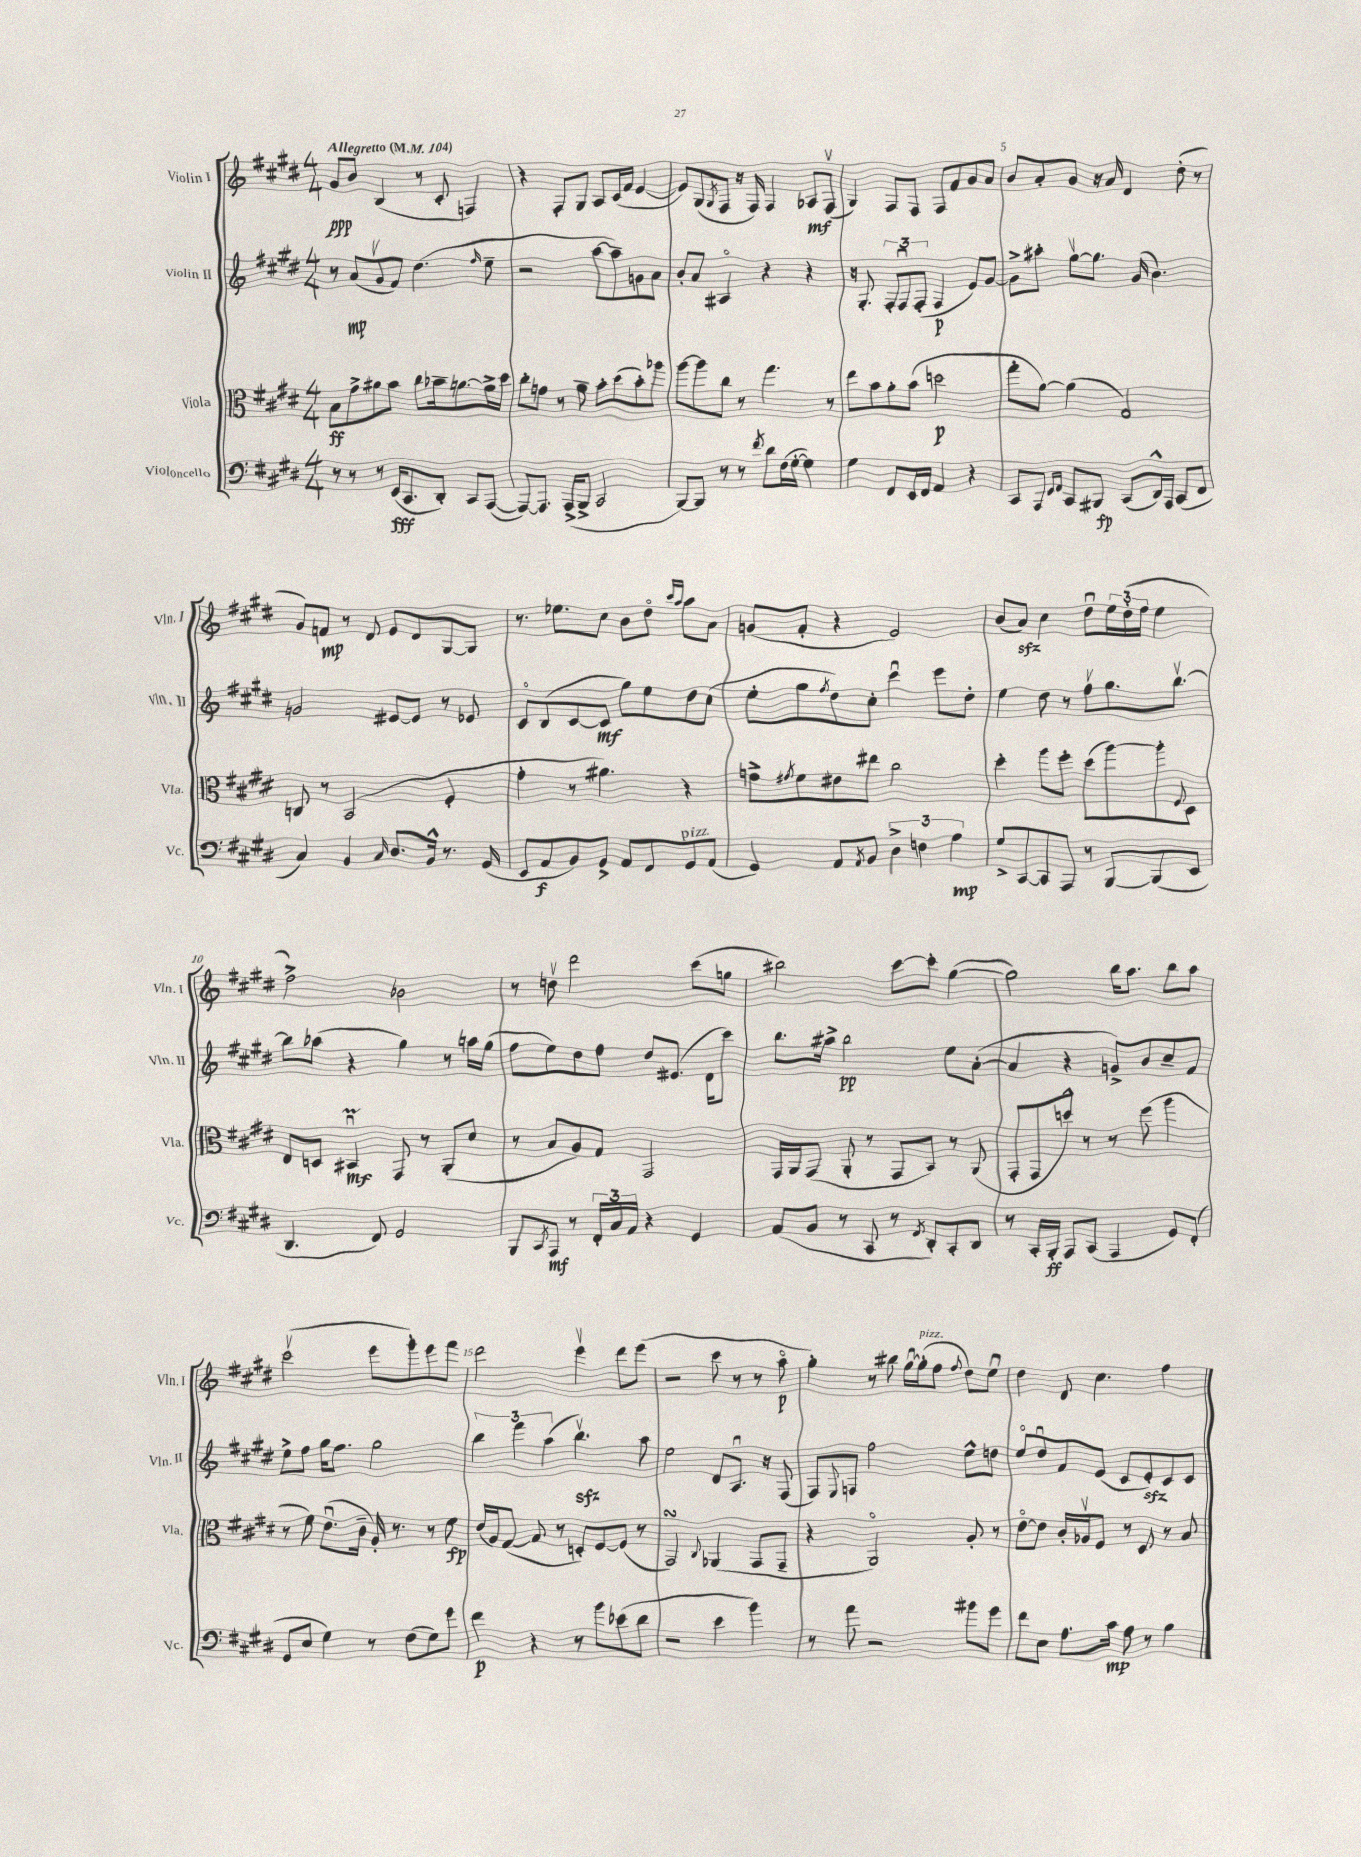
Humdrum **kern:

**kern	**dynam	**kern	**dynam	**kern	**dynam	**kern	**dynam
*part4	*part4	*part3	*part3	*part2	*part2	*part1	*part1
*staff4	*staff4	*staff3	*staff3	*staff2	*staff2	*staff1	*staff1
*I"Violoncello	*	*I"Viola	*	*I"Violin II	*	*I"Violin I	*
*I'Vc.	*	*I'Vla.	*	*I'Vln. II	*	*I'Vln. I	*
*clefF4	*	*clefC3	*	*clefG2	*	*clefG2	*
*k[f#c#g#d#]	*	*k[f#c#g#d#]	*	*k[f#c#g#d#]	*	*k[f#c#g#d#]	*
*M4/4	*	*M4/4	*	*M4/4	*	*M4/4	*
*MM104	*	*MM104	*	*MM104	*	*MM104	*
=1	=1	=1	=1	=1	=1	=1	=1
!	!	!	!	!	!	!LO:TX:a:B:t=Allegretto	!
8r	.	8B\L	ff	8r	.	8g#/L	ppp
8r	.	8g#^\	.	(8a/L	mp	8b/J	.
8r	.	8a#X\	.	8g#v/	.	(4B/	.
(16EE/KL	fff	8b\J	.	8f#/J)	.	.	.
8.CC#/	.	.	.	.	.	.	.
.	.	8cc#\L	.	(4.dd#\	.	8r	.
8DD#'/J)	.	16b-X~\k	.	.	.	8c#'/	.
.	.	[8.an\	.	.	.	.	.
8CC#/L	.	.	.	.	.	4Fn/)	.
.	.	.	.	16qqff#/	.	.	.
([8AAA/J	.	16a^\L]	.	8ee~\	.	.	.
.	.	16dd#\JJ	.	.	.	.	.
=2	=2	=2	=2	=2	=2	=2	=2
8AAA/L_)	.	8cc#'\L	.	2r	.	4r	.
8.AAA/J]	.	8gn\J	.	.	.	.	.
.	.	8r	.	.	.	8F#'/L	.
(16AAA^/KL	.	.	.	.	.	.	.
8BBB^/J	.	8a~\	.	.	.	8G#/J	.
2CC#/	.	8b'\L	.	[8aa\L	.	8A/L	.
.	.	(8dd#\	.	8aa~\])	.	(16c#/L	.
.	.	.	.	.	.	16f#/JJ	.
.	.	8b'\)	.	8gn\	.	[4e/	.
.	.	8aa-X\J	.	8a\J	.	.	.
=3	=3	=3	=3	=3	=3	=3	=3
[8BBB/L)	.	[8aa\L	.	8b'/L	.	8e/L])	.
8BBB/J]	.	8aa\]	.	8a/J	.	(8G#/	.
.	.	.	.	.	.	8qG#/	.
8r	.	8cc#\J	.	4A#X/	.	8F#/J	.
8r	.	8r	.	.	.	16r	.
.	.	.	.	.	.	16F#/)	.
8qf#/	.	.	.	.	.	.	.
8d#\L	.	4.gg#\	.	4r	.	4F#/	.
(16F#\L	.	.	.	.	.	.	.
[16G#'\JJ	.	.	.	.	.	.	.
4G#\])	.	.	.	4r	.	8A-X/L	mf
.	.	8r	.	.	.	(8F#v/J	.
=4	=4	=4	=4	=4	=4	=4	=4
4G#\	.	8ee\L	.	16r	.	4G#/)	.
.	.	.	.	8.G#'/	.	.	.
.	.	8b\	.	.	.	.	.
8FF#/L	.	8a'\	.	12F#'/L	.	8F#/L	.
.	.	.	.	12F#u/	.	.	.
16EE/L	.	(8b\J	.	.	.	8F#/J	.
.	.	.	.	(12F#'/J	.	.	.
16FF#/JJ	.	.	.	.	.	.	.
4AA/	.	2ddn\	p	4F#/	p	8F#/L	.
.	.	.	.	.	.	8f#/	.
4r	.	.	.	8e/L)	.	8g#/	.
.	.	.	.	[8g#/J	.	8a/J	.
=5	=5	=5	=5	=5	=5	=5	=5
8CC#/L	.	8gg#'\L	.	8g#^\L]	.	8b/L	.
8AAA/J	.	[8a\J)	.	8aa#X'\J	.	8a'/	.
16qqEE/LL	.	.	.	.	.	.	.
16qqFF#/JJ	.	.	.	.	.	.	.
8CC#/L	.	(4a\]	.	[8gg#v\L	.	8g#/J	.
8BBB#X/J	fp	.	.	8.gg#\J]	.	16r	.
.	.	.	.	.	.	16a/	.
(8CC#/L	.	2G#/)	.	.	.	4d#/	.
.	.	.	.	(16g#/	.	.	.
16DD#^^/L)	.	.	.	4.b\)	.	.	.
16AAA/JJ	.	.	.	.	.	.	.
(8CC#/L	.	.	.	.	.	(8dd#'\	.
8FF#/J	.	.	.	.	.	8r	.
!!LO:LB:g=z
=6	=6	=6	=6	=6	=6	=6	=6
4C#/)	.	8Cn/	.	2gn/	.	8g#/L)	.
.	.	8r	.	.	.	8fn/J	mp
4BB/	.	(2BB/	.	.	.	8r	.
.	.	.	.	.	.	8d#/	.
16qqC#/	.	.	.	.	.	.	.
8.D#/L	.	.	.	[8e#X/L	.	8e/L	.
.	.	.	.	8e#/J]	.	8d#/	.
16BB^^/Jk	.	.	.	.	.	.	.
8.r	.	4F#'/	.	8r	.	[8G#/	.
.	.	.	.	8e-X/	.	8G#/J]	.
(16GG#/	.	.	.	.	.	.	.
=7	=7	=7	=7	=7	=7	=7	=7
8EE/L	.	4g#'\	.	8c#/L	.	8.r	.
8AA/	f	.	.	(8B/	.	.	.
.	.	.	.	.	.	8.ee-X\L	.
8BB/)	.	8r	.	[8c#/	.	.	.
8GG#^/J	.	4.a#X\)	.	8c#/J]	mf	8cc#\J	.
8AA/L	.	.	.	8gg#\L)	.	8b\L	.
8FF#/	.	.	.	8ee\	.	8dd#\J	.
.	.	.	.	.	.	16qqccc#/LL	.
.	.	.	.	.	.	16qqaa/JJ	.
!LO:TX:a:i:t=pizz.	!	!	!	!	!	!	!
8GG#/	.	4r	.	8dd#\	.	8aa\L	.
(8AA/J	.	.	.	(8cc#\J	.	8a\J	.
=8	=8	=8	=8	=8	=8	=8	=8
4GG#/)	.	8gn^\L	.	8ee'\L	.	(8gn/L	.
.	.	8qg#X/	.	.	.	.	.
.	.	8f#\	.	8gg#\	.	8f#'/J	.
.	.	.	.	8qff#/	.	.	.
8AA/L	.	8e#X\	.	8dd#\)	.	4r	.
8qAA/	.	.	.	.	.	.	.
8BB/J	.	8ee#X\J	.	8cc#'\J	.	.	.
6D#^\	.	2cc#\	.	4ccc#u\	.	2e/)	.
6Fn\	.	.	.	.	.	.	.
.	.	.	.	8eee\L	.	.	.
6A\	mp	.	.	.	.	.	.
.	.	.	.	8dd#'\J	.	.	.
=9	=9	=9	=9	=9	=9	=9	=9
8G#^/L	.	4dd#'\	.	4ee\	.	(8b/L	.
[8CC#/	.	.	.	.	.	8azz/J)	.
8CC#/]	.	8aa\L	.	8dd#\	.	4cc#\	.
8AAA/J	.	8ff#'\J	.	8r	.	.	.
8r	.	(8dd#\L	.	8ff#v\L	.	8dd#u\L	.
[8BBB/L	.	[8aa\)	.	8.gg#\	.	24ee\L	.
.	.	.	.	.	.	(24dd#'\	.
.	.	.	.	.	.	24ff#\JJ	.
(8BBB/]	.	8aa'\]	.	.	.	4ee\	.
.	.	.	.	[8.bbv\J	.	.	.
.	.	8qqF#/	.	.	.	.	.
8EE/J	.	8D#\J	.	.	.	.	.
!!LO:LB:g=z
=10	=10	=10	=10	=10	=10	=10	=10
4.DD#/	.	8E/L	.	8bb\L]	.	2ff#^\)	.
.	.	8Dn/J	.	(8aa-X\J	.	.	.
.	.	4BB#Xmu/	mf	4r	.	.	.
8FF#/)	.	.	.	.	.	.	.
2GG#/	.	8GG#/	.	4gg#\)	.	2b-X\	.
.	.	8r	.	.	.	.	.
.	.	(8AA'/L	.	8r	.	.	.
.	.	8d#/J	.	16aan\LL	.	.	.
.	.	.	.	(16gg#\JJ	.	.	.
=11	=11	=11	=11	=11	=11	=11	=11
8BBB/L	.	8r	.	8ff#\L	.	8r	.
8qCC#/	.	.	.	.	.	.	.
8AAA/J	mf	8B/L	.	8ee\)	.	8ddnv\	.
8r	.	8A/)	.	8dd#\	.	2ddd#\	.
24FF#'/LL	.	8G#/J	.	8ff#\J	.	.	.
24C#/	.	.	.	.	.	.	.
24AA/JJ	.	.	.	.	.	.	.
4r	.	2GG#/	.	8dd#/L	.	.	.
.	.	.	.	(8.e#X/J	.	.	.
4GG#/	.	.	.	.	.	(8ccc#\L	.
.	.	.	.	16d#\KL	.	.	.
.	.	.	.	8ccc#\J)	.	8ggn\J	.
=12	=12	=12	=12	=12	=12	=12	=12
(8AA/L	.	16GG#/LL	.	8.bb\L	.	2bb#X\)	.
.	.	16AA/J	.	.	.	.	.
8BB/J	.	(8GG#/J	.	.	.	.	.
.	.	.	.	16aa#X^\Jk	.	.	.
8r	.	8AA'/	.	2bb\	pp	.	.
8CC#/	.	8r	.	.	.	.	.
8r	.	8GG#/L	.	.	.	[8ccc#\L	.
8qFF#/	.	.	.	.	.	.	.
8DD#'/L)	.	8BB/J)	.	.	.	8ccc#'\J]	.
8CC#'/	.	8r	.	8ee\L	.	([4gg#\	.
8DD#/J	.	(8AA/	.	([8a'\J	.	.	.
=13	=13	=13	=13	=13	=13	=13	=13
8r	.	8GG#'/L	.	4a/]	.	2gg#\])	.
16CC#'/LL	.	8GG#/	.	.	.	.	.
16BBB'/JJ	ff	.	.	.	.	.	.
8AAA/L	.	8ddn^^/J)	.	4r	.	.	.
(8CC#/J	.	8r	.	.	.	.	.
4AAA/	.	8r	.	8gn^/L)	.	16bb\KL	.
.	.	.	.	.	.	8.aa\J	.
.	.	(8ff#\	.	8b/	.	.	.
8GG#/L)	.	4aa\	.	8cc#~/	.	8bb\L	.
(8FF#'/J	.	.	.	8f#/J	.	8aa\J	.
!!LO:LB:g=z
=14	=14	=14	=14	=14	=14	=14	=14
8GG#/L	.	8r	.	8ee^\L	.	(2ccc#v\	.
8E/J	.	8f#\)	.	8ff#\J	.	.	.
4G#\)	.	(8.eu\L	.	16gg#\KL	.	.	.
.	.	.	.	8.ff#\J	.	.	.
.	.	16c#~\Jk	.	.	.	.	.
8r	.	16A'/)	.	2gg#\	.	8eee\L	.
.	.	8.r	.	.	.	.	.
(8F#\L	.	.	.	.	.	8ggg#'\)	.
8G#\)	.	8r	.	.	.	8eee\	.
8g#\J	.	8f#\	fp	.	.	8fff#\J	.
=15	=15	=15	=15	=15	=15	=15	=15
4f#\	p	(16e/LL	.	6bb\	.	2ddd#\	.
.	.	16A/J)	.	.	.	.	.
.	.	([8G#/J	.	.	.	.	.
.	.	.	.	6fff#\	.	.	.
4r	.	8G#/]	.	.	.	.	.
.	.	.	.	(6aa\	.	.	.
.	.	8r	.	.	.	.	.
8r	.	8Dn'/L)	.	4.bbzzv\)	.	4eeev\	.
8b\L	.	[8F#/	.	.	.	.	.
(8e-X\	.	(8F#/J]	.	.	.	8ddd#\L	.
8d#\J	.	8r	.	8aa\	.	(8eee\J	.
=16	=16	=16	=16	=16	=16	=16	=16
2r	.	2GG#sSsS/)	.	2ee\	.	2r	.
.	.	8qqC#/	.	.	.	.	.
4e\	.	(4AA-X/	.	8d#/L	.	8ccc#\	.
.	.	.	.	8.Au/J	.	8r	.
4b\)	.	8GG#/L	.	.	.	8r	.
.	.	.	.	16r	.	.	.
.	.	8GG#~/J	.	(8F#/	.	8aa\	p
=17	=17	=17	=17	=17	=17	=17	=17
8r	.	4r	.	8F#/L)	.	4gg#'\)	.
.	.	.	.	8qqE/	.	.	.
8a\	.	.	.	8Fn/J	.	.	.
2r	.	2AA/)	.	2ff#\	.	8r	.
.	.	.	.	.	.	8bb#X\	.
.	.	.	.	.	.	[16gg#u\LL	.
!	!	!	!	!	!	!LO:TX:a:i:t=pizz.	!
.	.	.	.	.	.	(16gg#'\J]	.
.	.	.	.	.	.	8ff#\J	.
.	.	.	.	.	.	8qqff#/	.
8b#X\L	.	8A'/	.	8ee^^\L	.	8dd#\L)	.
8g#\J	.	8r	.	8ddn\J	.	8eeu\J	.
=18	=18	=18	=18	=18	=18	=18	=18
8f#\L	.	[8e\L	.	8ee/L	.	4dd#\	.
8E\J	.	8e\J]	.	8dd#u/	.	.	.
8.A\L	.	16c#'/LL	.	8f#/	.	8d#/	.
.	.	16A-Xv/J	.	.	.	.	.
.	.	8F#/J	.	(8e/J	.	4.cc#\	.
16c#\Jk	mp	.	.	.	.	.	.
8A\	.	8r	.	8c#/L	.	.	.
8r	.	8D#/	.	8ezz'/)	.	.	.
4B\	.	8r	.	8c#/	.	4ff#\	.
.	.	8B/	.	8c#/J	.	.	.
==	==	==	==	==	==	==	==
*-	*-	*-	*-	*-	*-	*-	*-
